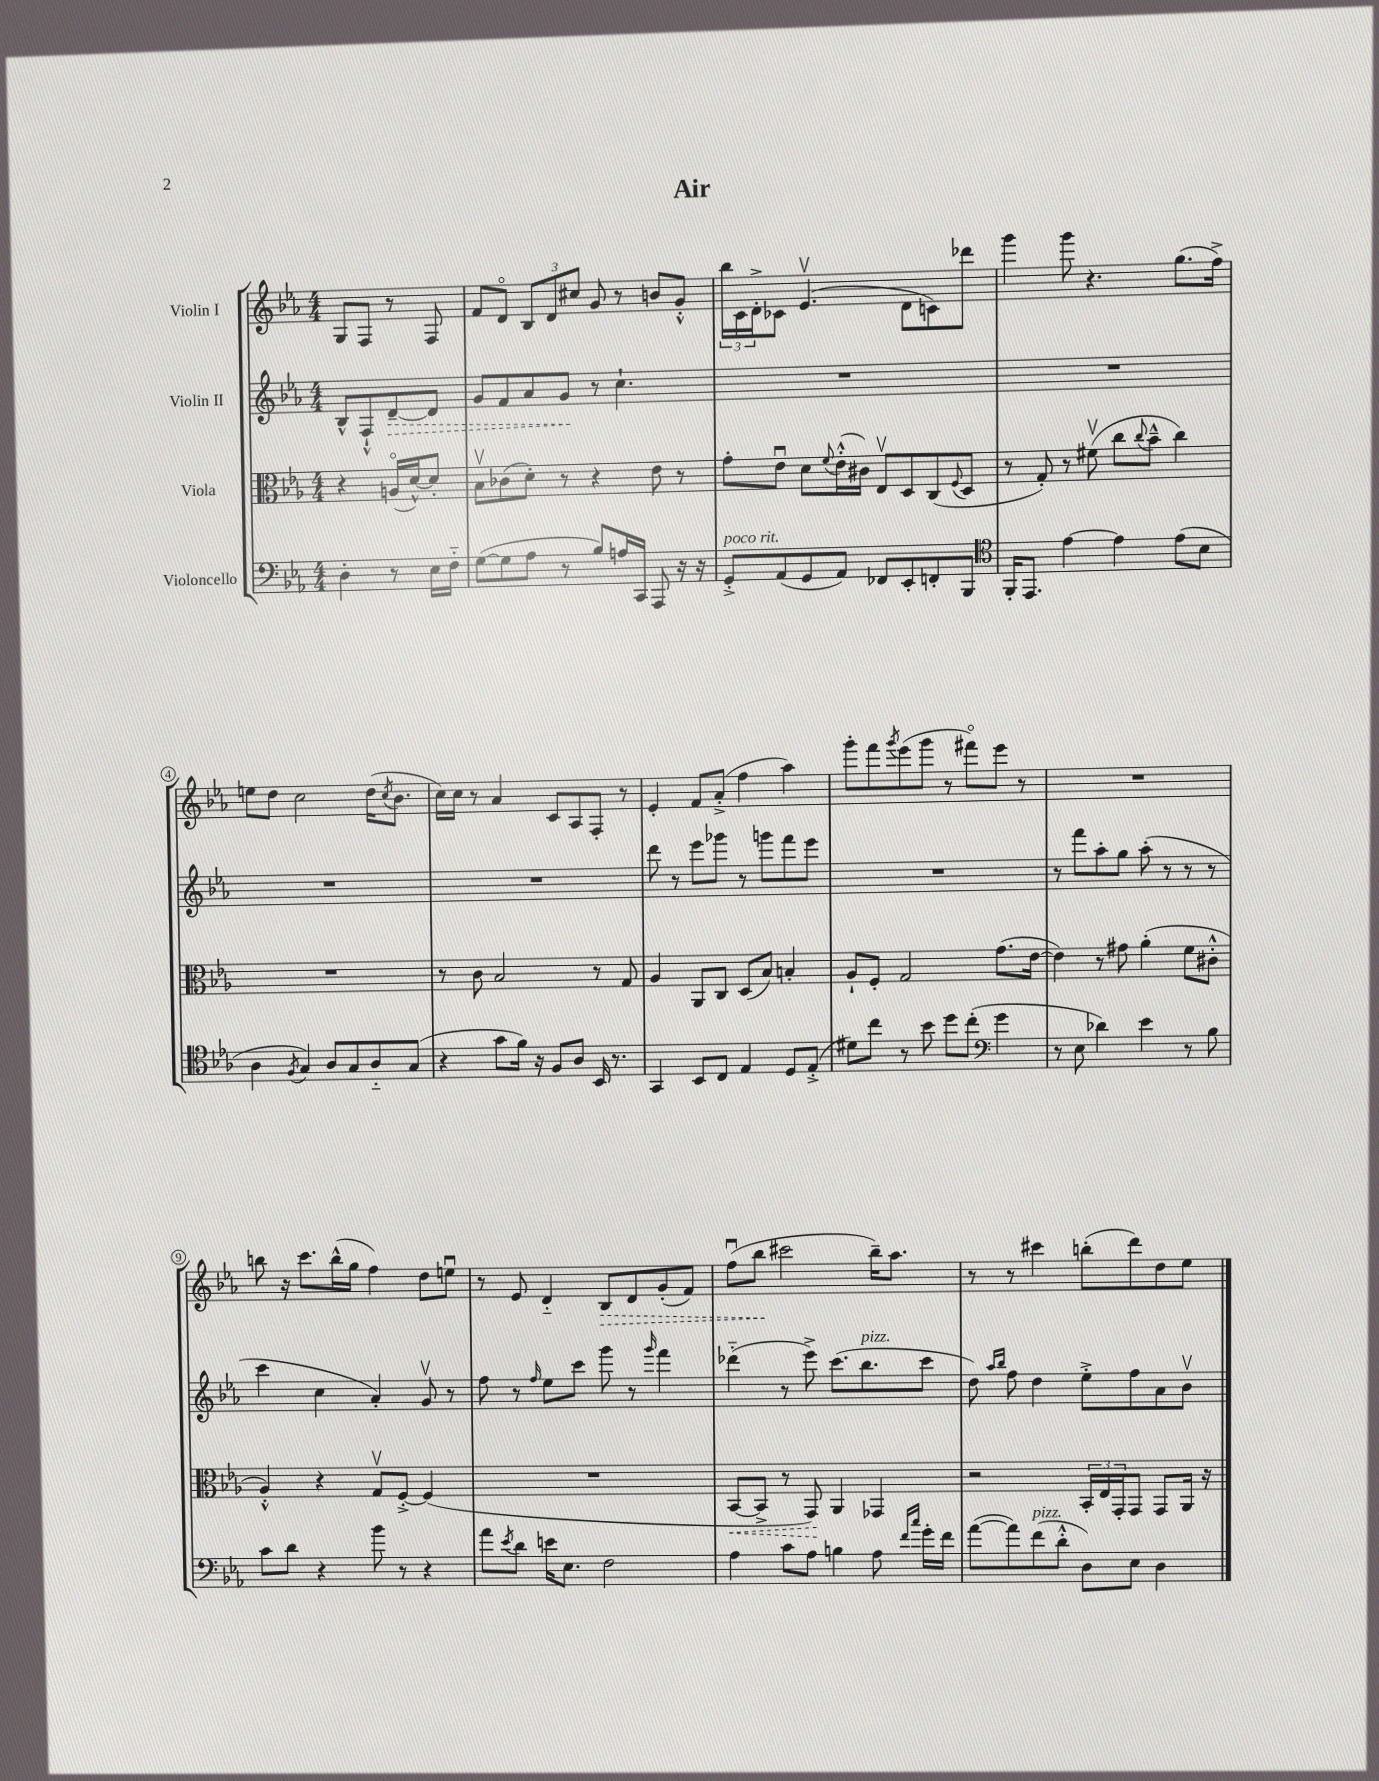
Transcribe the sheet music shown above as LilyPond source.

\header { title = "Air" }
<<
\new StaffGroup <<
\new Staff = "s0" \with { instrumentName = "Violin I" } {
    \clef treble \key ees \major \numericTimeSignature \time 4/4 \partial 2
    g8 f8 r8 f8 |
    f'8 d'8\flageolet \tuplet 3/2 { bes8 d'8 cis''8 } g'8 r8 b'8 g'8-.-^ |
    \tuplet 3/2 { bes''16 c'16 d'16-.-> } ces'8 ees'4.\upbow( d'8 c'8) des'''8 |
    g'''4 g'''8 r4. g''8.( f''16->) |
    e''8 d''8 c''2 d''16( \acciaccatura { c''8 } bes'8. |
    c''16) c''16 r8 aes'4 c'8 aes8 f8-. r8 |
    ees'4-. f'8 aes'8-.->( f''4 aes''4) |
    g'''8-. f'''8 \acciaccatura { g'''8 } ees'''8( g'''8 r8 fis'''8\flageolet) ees'''8 r8 |
    R1 |
    b''8 r16 c'''8. b''16-^( g''16 f''4) d''8 e''8\downbow |
    r8 ees'8 d'4-_ \once \override Hairpin.style = #'dashed-line bes8\> d'8 g'8-.( f'8) |
    f''8\downbow( bes''8\! cis'''2 bes''16--) aes''8. |
    r8 r8 cis'''4 b''8-.( d'''8) d''8 ees''8 \bar "|." |
}
\new Staff = "s1" \with { instrumentName = "Violin II" } {
    \clef treble \key ees \major \numericTimeSignature \time 4/4 \partial 2
    bes8-^ f8-!-^ \once \override Hairpin.style = #'dashed-line d'8~--\> d'8 |
    g'8 f'8 aes'8 g'8\! r8 c''4.-! |
    R1 |
    R1 |
    R1 |
    R1 |
    d'''8 r8 ees'''8 ges'''8 r8 g'''8 f'''8 ees'''8 |
    R1 |
    r8 f'''8 aes''8-. g''8 aes''8-.( r8 r8 r8 |
    c'''4 c''4 aes'4-.) g'8\upbow r8 |
    f''8 r8 \grace { f''16 } ees''8 c'''8 g'''8 r8 \grace { g'''16 } f'''4 |
    des'''4-_( r8 ees'''8->) c'''8.( bes''8.^\markup { \italic "pizz." } c'''8 |
    d''8) \grace { aes''16 bes''16 } f''8 d''4 ees''8-.-> f''8 aes'8 bes'8\upbow \bar "|." |
}
\new Staff = "s2" \with { instrumentName = "Viola" } {
    \clef alto \key ees \major \numericTimeSignature \time 4/4 \partial 2
    r4 a16\flageolet( d'16~-^) d'8-. |
    bes8\upbow ces'8( d'8-.) r8 r4 ees'8 r8 |
    g'8-. ees'8\downbow d'8 \appoggiatura { f'8 } ees'16-.-^( cis'16) ees8\upbow d8 c8( \appoggiatura { f8 } d8 |
    r8 g8-.) r8 fis'8\upbow( c''8 \appoggiatura { c''8 } bes'8---^ c''4) |
    R1 |
    r8 c'8 bes2 r8 g8 |
    aes4 aes,8 c8 d8( bes8) b4-. |
    aes8-! f8-. g2 g'8.( ees'16~ |
    ees'4) r8 gis'8 aes'4-.( f'8 cis'8-.-^ |
    aes4-.-^) r4 g8\upbow f8~-.-> f4( |
    R1 |
    \once \override Hairpin.style = #'dashed-line bes,8~\< bes,8-> r8 g,8\!) aes,4 ges,4 |
    r2 \tuplet 3/2 { bes,16-. ees16 g,16-. } g,8 g,8 aes,16 r16 \bar "|." |
}
\new Staff = "s3" \with { instrumentName = "Violoncello" } {
    \clef bass \key ees \major \numericTimeSignature \time 4/4 \partial 2
    d4-. r8 ees16 f16-_ |
    g8~( g8 aes8 r8 bes8) a16 c,16 aes,,8 r16 r16 |
    g,8-.->^\markup { \italic "poco rit." } aes,8( g,8 aes,8) fes,8 ees,8-. f,8-. bes,,8 |
    \clef tenor f,16-. ees,8. ees'4~ ees'4 ees'8( bes8 |
    aes4 \acciaccatura { f8 } g4) aes8 g8 aes8-_ g8( |
    r4 g'8 f'16) r16 f8 aes8 bes,16 r8. |
    g,4 bes,8 c8 ees4 d8 ees8-.->( |
    dis'8) c''8 r8 bes'8 d''8 c''8-.( \clef bass g'4 |
    r8 ees8 des'4) ees'4 r8 bes8 |
    c'8 d'8 r4 bes'8 r8 r4 |
    aes'8 \acciaccatura { ees'8 } d'8 e'16 ees8. f2 |
    aes4 c'8 aes8 b4 aes8 \grace { f'16 c''16 } g'16-. f'16 |
    aes'8~( aes'8) f'8^\markup { \italic "pizz." }( d'8-.-^ d8) ees8 d4 \bar "|." |
}
>>
>>
\layout { \context { \Score \override BarNumber.stencil = #(make-stencil-circler 0.1 0.3 ly:text-interface::print) } }
